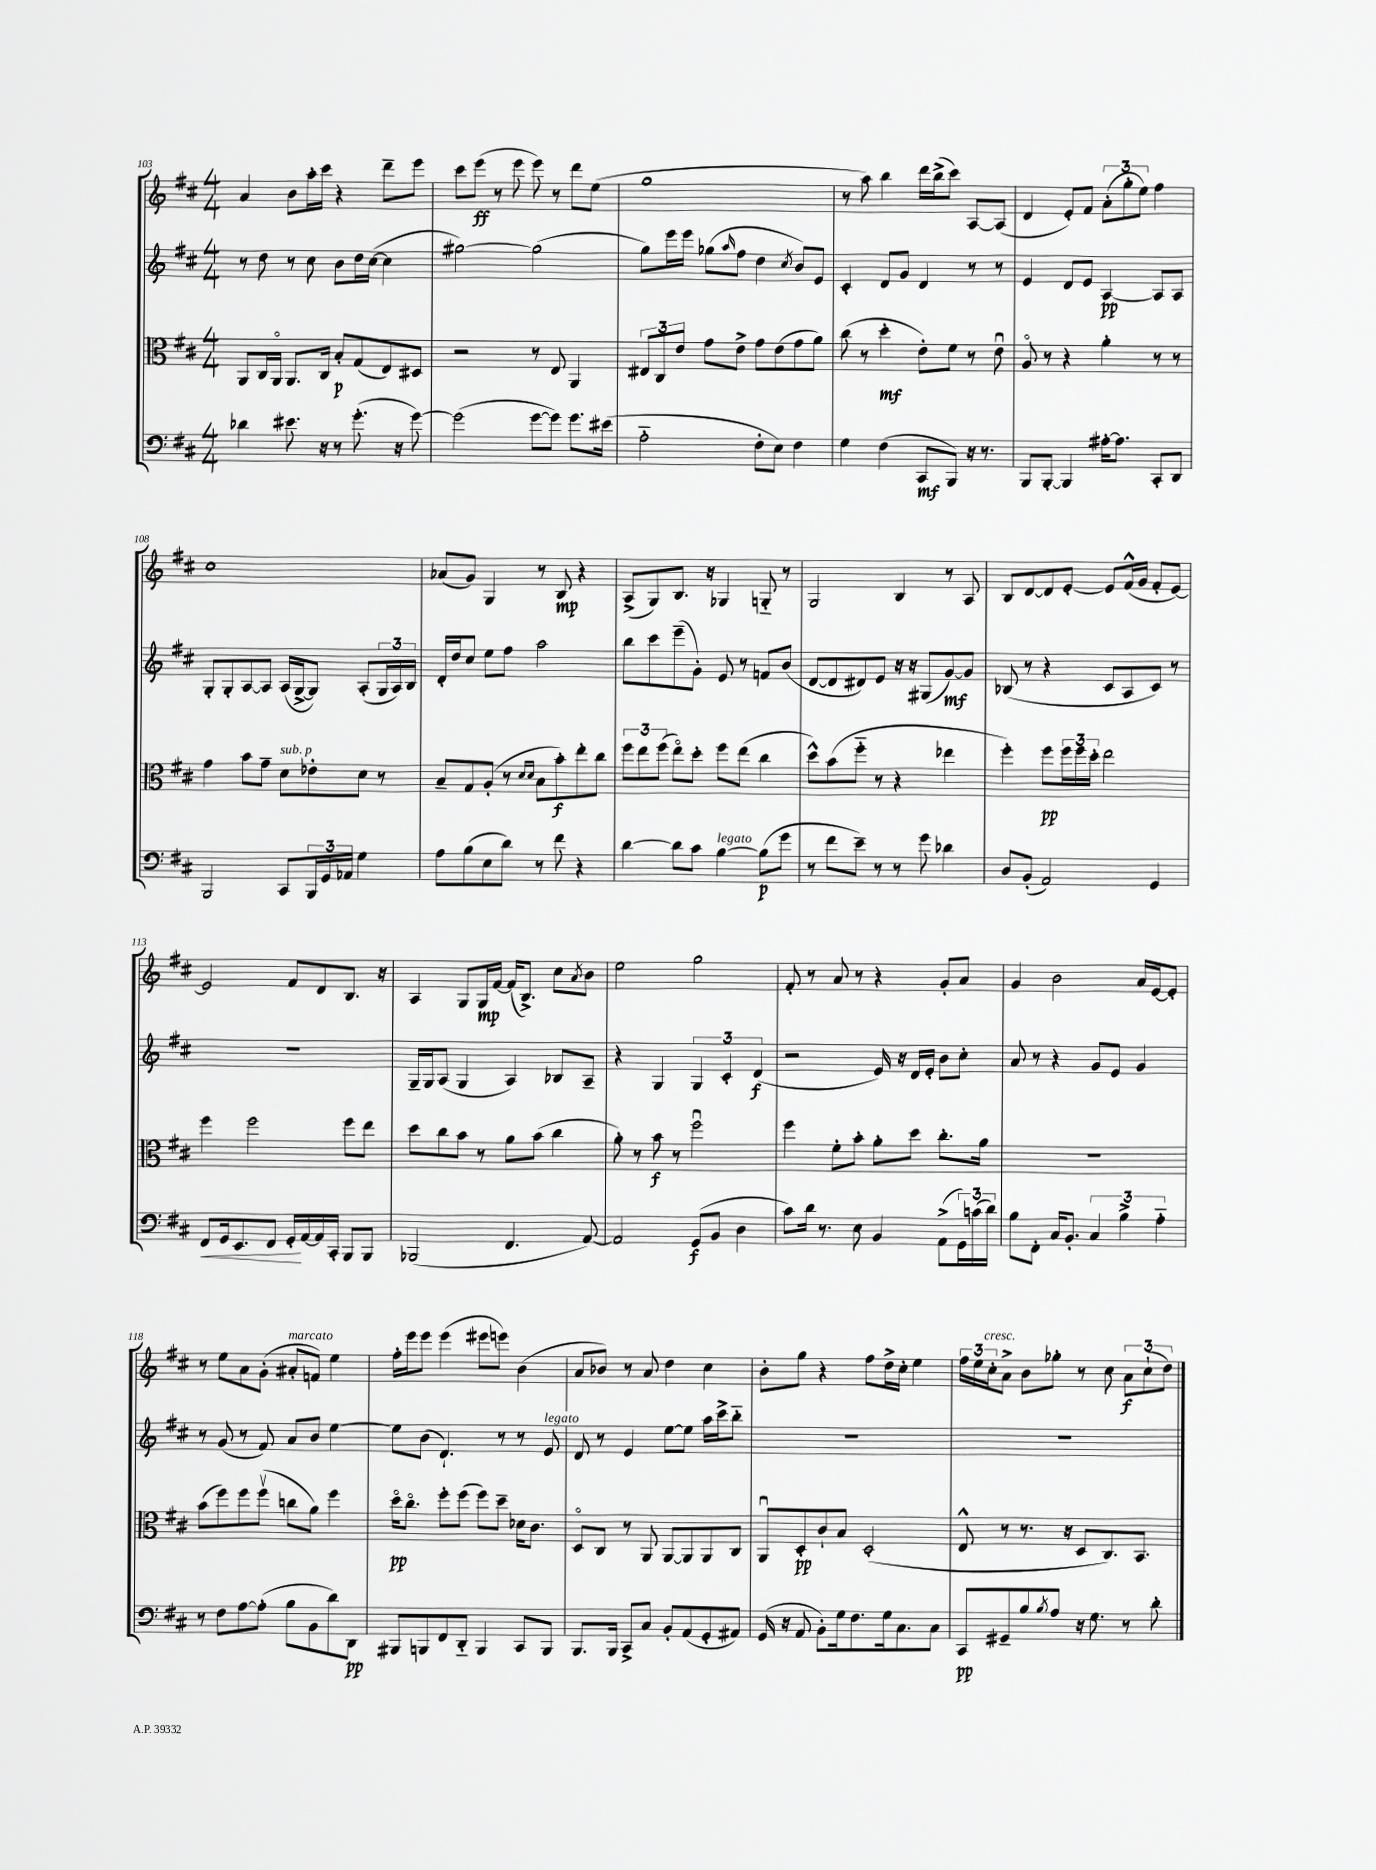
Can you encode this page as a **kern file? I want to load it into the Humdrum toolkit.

**kern	**dynam	**kern	**dynam	**kern	**dynam	**kern	**dynam
*part4	*part4	*part3	*part3	*part2	*part2	*part1	*part1
*staff4	*staff4	*staff3	*staff3	*staff2	*staff2	*staff1	*staff1
*clefF4	*	*clefC3	*	*clefG2	*	*clefG2	*
*k[f#c#]	*	*k[f#c#]	*	*k[f#c#]	*	*k[f#c#]	*
*M4/4	*	*M4/4	*	*M4/4	*	*M4/4	*
=103	=103	=103	=103	=103	=103	=103	=103
4d-X\	.	8AA/L	.	8r	.	4a/	.
.	.	16C#/L	.	8dd\	.	.	.
.	.	16AA/JJ	.	.	.	.	.
8.e#X\	.	8.AA/L	.	8r	.	8b\L	.
.	.	.	.	8cc#\	.	16aa'\L	.
16r	.	16C#/Jk	.	.	.	16ccc#\JJ	.
8r	.	8B'/L	p	8b\L	.	4r	.
(8.g'\	.	(8G/	.	16dd\L	.	.	.
.	.	.	.	([16cc#\JJ	.	.	.
.	.	8E/)	.	4cc#\]	.	8ddd~\L	.
16r	.	.	.	.	.	.	.
[8g\)	.	8D#X/J	.	.	.	8eee\J	.
=104	=104	=104	=104	=104	=104	=104	=104
(2g\]	.	2r	.	[2gg#X\)	.	8ccc#\L	.
.	.	.	.	.	.	(8eee\J	ff
.	.	.	.	.	.	8r	.
.	.	.	.	.	.	8eee\	.
[8g\L	.	8r	.	(2gg#\]	.	8eee\)	.
8g\J])	.	8E/	.	.	.	8r	.
8.g\L	.	4AA/	.	.	.	8ddd\L	.
.	.	.	.	.	.	(8ee\J	.
(16e#X\Jk	.	.	.	.	.	.	.
=105	=105	=105	=105	=105	=105	=105	=105
2A\	.	12E#X/L	.	8gg\L)	.	1gg	.
.	.	12C#/	.	.	.	.	.
.	.	.	.	16eee\L	.	.	.
.	.	12e/J	.	.	.	.	.
.	.	.	.	16eee\JJ	.	.	.
.	.	8g\L	.	(8gg-X\L	.	.	.
.	.	.	.	16qqaa/	.	.	.
.	.	8e^\J	.	8ff#\J	.	.	.
8F#'\L	.	8g\L	.	4dd\	.	.	.
8E\J)	.	(8e\	.	.	.	.	.
.	.	.	.	8qcc#/	.	.	.
4F#\	.	8g\	.	8b/L)	.	.	.
.	.	8a\J)	.	8e/J	.	.	.
=106	=106	=106	=106	=106	=106	=106	=106
4G\	.	(8cc#\	.	4c#'/	.	8r	.
.	.	8r	.	.	.	8aa\)	.
(4F#\	.	4dd'\	mf	8d/L	.	4bb\	.
.	.	.	.	8g/J	.	.	.
8CC#/L	mf	8e'\L)	.	4d/	.	16ddd\LL	.
.	.	.	.	.	.	(16bb^\J	.
8BBB/J)	.	8f#\J	.	.	.	8ccc#\J)	.
16r	.	8r	.	8r	.	[8A/L	.
8.r	.	.	.	.	.	.	.
.	.	8eu\	.	8r	.	(8A/J]	.
=107	=107	=107	=107	=107	=107	=107	=107
8BBB/L	.	8A/	.	4e/	.	4d/	.
[8BBB'/J	.	8r	.	.	.	.	.
4BBB/]	.	4r	.	8d/L	.	8e'/L)	.
.	.	.	.	8e/J	.	8f#/J	.
[16A#X'\KL	.	4a'\	.	[4A/	pp	(12a'\L	.
8.A#\J]	.	.	.	.	.	.	.
.	.	.	.	.	.	12gg'\	.
.	.	.	.	.	.	12ee\J)	.
8CC#'/L	.	8r	.	8A/L]	.	4ff#\	.
8DD/J	.	8r	.	8A/J	.	.	.
!!LO:LB:g=z
=108	=108	=108	=108	=108	=108	=108	=108
2BBB/	.	4g\	.	8G'/L	.	1cc#	.
.	.	.	.	8G'/	.	.	.
.	.	8b\L	.	[8A/	.	.	.
.	.	8g~\J	.	8A/J]	.	.	.
!	!	!LO:TX:a:i:t=sub. p	!	!	!	!	!
8CC#/L	.	8d\L	.	(16A/LL	.	.	.
.	.	.	.	[16G^/J	.	.	.
24BBB/L	.	8e-X'\	.	8G/J])	.	.	.
24GG/	.	.	.	.	.	.	.
24AA-X/JJ	.	.	.	.	.	.	.
4G\	.	8d\J	.	(8A'/L	.	.	.
.	.	8r	.	24G/L	.	.	.
.	.	.	.	24A/)	.	.	.
.	.	.	.	24B/JJ	.	.	.
=109	=109	=109	=109	=109	=109	=109	=109
8A\L	.	8B~/L	.	16d'/LL	.	(8a-X/L	.
.	.	.	.	16dd/J	.	.	.
(8B\	.	8G/	.	8cc#/J	.	8g/J)	.
8E\	.	(8A'/J	.	8ee\L	.	4G/	.
8d\J)	.	8r	.	8ff#\J	.	.	.
.	.	16qqd/LL	.	.	.	.	.
.	.	16qqd/JJ	.	.	.	.	.
8r	.	8B\L	.	2aa\	.	8r	.
8f#\	.	8b'\)	f	.	.	8B/	mp
4r	.	8ee'\	.	.	.	4r	.
.	.	8cc#\J	.	.	.	.	.
=110	=110	=110	=110	=110	=110	=110	=110
[4d\	.	12ff#\L	.	8bb\L	.	(8A^/L	.
.	.	12ee\	.	.	.	.	.
.	.	.	.	8ccc#\	.	8G/)	.
.	.	(12ff#\J	.	.	.	.	.
8d\L]	.	8ee\L)	.	(8eee~\	.	8.B/J	.
8c#\J	.	8dd'\J	.	8g'\J)	.	.	.
.	.	.	.	.	.	16r	.
!LO:TX:a:i:t=legato	!	!	!	!	!	!	!
[4B\	.	8ff#\L	.	8e/	.	4G-X/	.
.	.	(8ee\J	.	8r	.	.	.
(8B\L]	p	4cc#\	.	8fn/L	.	8Gn/	.
8g\J	.	.	.	(8b/J	.	8r	.
=111	=111	=111	=111	=111	=111	=111	=111
8r	.	8dd^^\L)	.	[8d/L	.	2G/	.
8f#\L	.	(8b\	.	8d/]	.	.	.
8e~\J)	.	8ff#\J	.	8d#X/)	.	.	.
8r	.	8r	.	8e/J	.	.	.
8r	.	4r	.	16r	.	4B/	.
.	.	.	.	16r	.	.	.
8g\	.	.	.	(8G#X/L	.	.	.
4d-X\	.	4ee-X\	.	[8g/)	mf	8r	.
.	.	.	.	8g/J]	.	8A/	.
=112	=112	=112	=112	=112	=112	=112	=112
8D/L	.	4ff#'\)	.	(8B-X/	.	8B/L	.
(8BB'/J	.	.	.	8r	.	[8d/	.
2AA/)	.	8ff#\L	pp	4r	.	8d/]	.
.	.	24ff#\L	.	.	.	[8e'/J	.
.	.	24ff#\	.	.	.	.	.
.	.	24dd'\JJ	.	.	.	.	.
.	.	2ee\	.	8c#/L	.	8e/L]	.
.	.	.	.	8A/	.	(16f#^^/L	.
.	.	.	.	.	.	16g/JJ	.
4GG/	.	.	.	8c#/J)	.	8f#'/L	.
.	.	.	.	8r	.	[8e/J)	.
!!LO:LB:g=z
=113	=113	=113	=113	=113	=113	=113	=113
!	!LO:HP:b	!	!	!	!	!	!
8FF#/L	<	4ff#\	.	1r	.	2e/]	.
16GG/k	.	.	.	.	.	.	.
8.EE/	.	.	.	.	.	.	.
.	.	2ff#\	.	.	.	.	.
8FF#/J	.	.	.	.	.	.	.
16GG'/LL	.	.	.	.	.	8f#/L	.
[16AA/	[	.	.	.	.	.	.
16AA/]	.	.	.	.	.	8d/	.
16CC#'/JJ	.	.	.	.	.	.	.
8BBB/L	.	8ff#\L	.	.	.	8.B/J	.
8BBB/J	.	8ee\J	.	.	.	.	.
.	.	.	.	.	.	16r	.
=114	=114	=114	=114	=114	=114	=114	=114
(2BBB-X/	.	8dd\L	.	16G~/LL	.	4A/	.
.	.	.	.	16G/J	.	.	.
.	.	8cc#\	.	(8A/J	.	.	.
.	.	8b\J	.	4G/	.	8G/L	.
.	.	8r	.	.	.	16G/L	mp
.	.	.	.	.	.	[16f#/JJ	.
4.FF#/	.	8a\L	.	4A/)	.	(16f#/KL]	.
.	.	.	.	.	.	8.B^/J)	.
.	.	(8b\J	.	.	.	.	.
.	.	4cc#\	.	8B-X/L	.	8cc#\L	.
.	.	.	.	.	.	8qa/	.
[8AA/)	.	.	.	8A~/J	.	8b\J	.
=115	=115	=115	=115	=115	=115	=115	=115
2AA/]	.	8a'\)	.	4r	.	2ee\	.
.	.	8r	.	.	.	.	.
.	.	8b\	f	4G/	.	.	.
.	.	8r	.	.	.	.	.
(8GG/L	f	2ff#u\	.	6G/	.	2gg\	.
8BB/J	.	.	.	.	.	.	.
.	.	.	.	6c#'/	.	.	.
4D\	.	.	.	.	.	.	.
.	.	.	.	(6d/	f	.	.
=116	=116	=116	=116	=116	=116	=116	=116
8c#\L)	.	4ff#\	.	2r	.	8f#'/	.
16d\Jk	.	.	.	.	.	8r	.
8.r	.	.	.	.	.	.	.
.	.	8f#'\L	.	.	.	8a/	.
8E\	.	8b'\J	.	.	.	8r	.
4BB/	.	8a'\L	.	16e/)	.	4r	.
.	.	.	.	16r	.	.	.
.	.	8dd\J	.	16d/LL	.	.	.
.	.	.	.	16e'/JJ	.	.	.
(8AA^\L	.	8.cc#'\L	.	8b\L	.	8g'/L	.
24GG\L)	.	.	.	8cc#'\J	.	8a/J	.
(24cn\	.	.	.	.	.	.	.
.	.	16a\Jk	.	.	.	.	.
24d\JJ)	.	.	.	.	.	.	.
=117	=117	=117	=117	=117	=117	=117	=117
8B\L	.	1r	.	8a/	.	4g/	.
8FF#'\J	.	.	.	8r	.	.	.
16C#/KL	.	.	.	4r	.	2b\	.
8.BB'/J	.	.	.	.	.	.	.
6C#/	.	.	.	8g/L	.	.	.
.	.	.	.	8e/J	.	.	.
6B^\	.	.	.	.	.	.	.
.	.	.	.	4g/	.	16a/LL	.
.	.	.	.	.	.	[16e/J	.
6A\	.	.	.	.	.	.	.
.	.	.	.	.	.	8e'/J]	.
!!LO:LB:g=z
=118	=118	=118	=118	=118	=118	=118	=118
8r	.	(8b\L	.	8r	.	8r	.
8F#\L	.	8ff#\)	.	(8g/	.	8ee\L	.
[8A\	.	8ff#\	.	8r	.	8a\	.
(8A'\J]	.	(8ff#v\J	.	8f#/)	.	(8g'\J	.
!	!	!	!	!	!	!LO:TX:a:i:t=marcato	!
8B\L	.	8ccn\L	.	8a/L	.	8a#X'/L	.
8BB\	.	8a\J)	.	8b/J	.	8fn/J)	.
8d\)	.	4ff#\	.	[4ee\	.	4ee\	.
8DD\J	pp	.	.	.	.	.	.
=119	=119	=119	=119	=119	=119	=119	=119
8BBB#X/L	.	16dd\KL	pp	8ee\L]	.	16ff#'\LL	.
.	.	8.cc#\J	.	.	.	16eee\J	.
8BBBn/	.	.	.	(8b\J	.	8eee\J	.
8FF#/	.	8ff#'\L	.	4.d`/)	.	(4eee\	.
8DD/J	.	(8ff#\J	.	.	.	.	.
4BBB/	.	8ff#\L)	.	.	.	8eee#X\L	.
.	.	8dd~\J	.	8r	.	8eeen\J)	.
8CC#/L	.	16d-X\KL	.	8r	.	(4b\	.
.	.	8.c#\J	.	.	.	.	.
!	!	!	!	!LO:TX:a:i:t=legato	!	!	!
8BBB/J	.	.	.	8e/	.	.	.
=120	=120	=120	=120	=120	=120	=120	=120
8.BBB/L	.	8D/L	.	8d/	.	8a/L	.
.	.	8C#/J	.	8r	.	8b-X/J)	.
16BBB/Jk	.	.	.	.	.	.	.
8CC#^/L	.	8r	.	4e/	.	8r	.
8C#/J	.	8AA/	.	.	.	8a/	.
8BB'/L	.	[8AA/L	.	[8ee\L	.	4dd\	.
(8AA/	.	8AA/]	.	8ee\J]	.	.	.
8GG'/	.	8AA/	.	16aa\LL	.	4cc#\	.
.	.	.	.	16ccc#^\J	.	.	.
8AA#X/J)	.	8C#/J	.	8bb\J	.	.	.
=121	=121	=121	=121	=121	=121	=121	=121
(16GG/	.	8AAu/L	.	1r	.	8b'\L	.
16r	.	.	.	.	.	.	.
8AA/	.	8D'/	pp	.	.	8gg\J	.
8BB'\L)	.	8c#`/	.	.	.	4r	.
16G\k	.	8B/J	.	.	.	.	.
8.F#\	.	.	.	.	.	.	.
.	.	(2D'/	.	.	.	8ff#\L	.
16G\k	.	.	.	.	.	16dd^\L	.
8.C#\	.	.	.	.	.	16cc#'\JJ	.
.	.	.	.	.	.	4ee\	.
8C#\J	.	.	.	.	.	.	.
=122	=122	=122	=122	=122	=122	=122	=122
8CC#/L	pp	8E^^/	.	1r	.	24ff#\LL	.
.	.	.	.	.	.	24ee\	.
!	!	!	!	!	!	!LO:TX:a:i:t=cresc.	!
.	.	.	.	.	.	24cc#'\J	.
8GG#X~/	.	8r	.	.	.	8a^\J	.
8B/	.	8.r	.	.	.	8b\L	.
8qB/	.	.	.	.	.	.	.
8A/J	.	.	.	.	.	8gg-X'\J	.
.	.	16r	.	.	.	.	.
16r	.	8D/L	.	.	.	8r	.
8.G\	.	.	.	.	.	.	.
.	.	8.C#/)	.	.	.	8cc#\	.
8r	.	.	.	.	.	12a\L	f
.	.	8.BB/J	.	.	.	.	.
.	.	.	.	.	.	(12cc#`\	.
8d'\	.	.	.	.	.	.	.
.	.	.	.	.	.	12dd\J)	.
==	==	==	==	==	==	==	==
*-	*-	*-	*-	*-	*-	*-	*-
